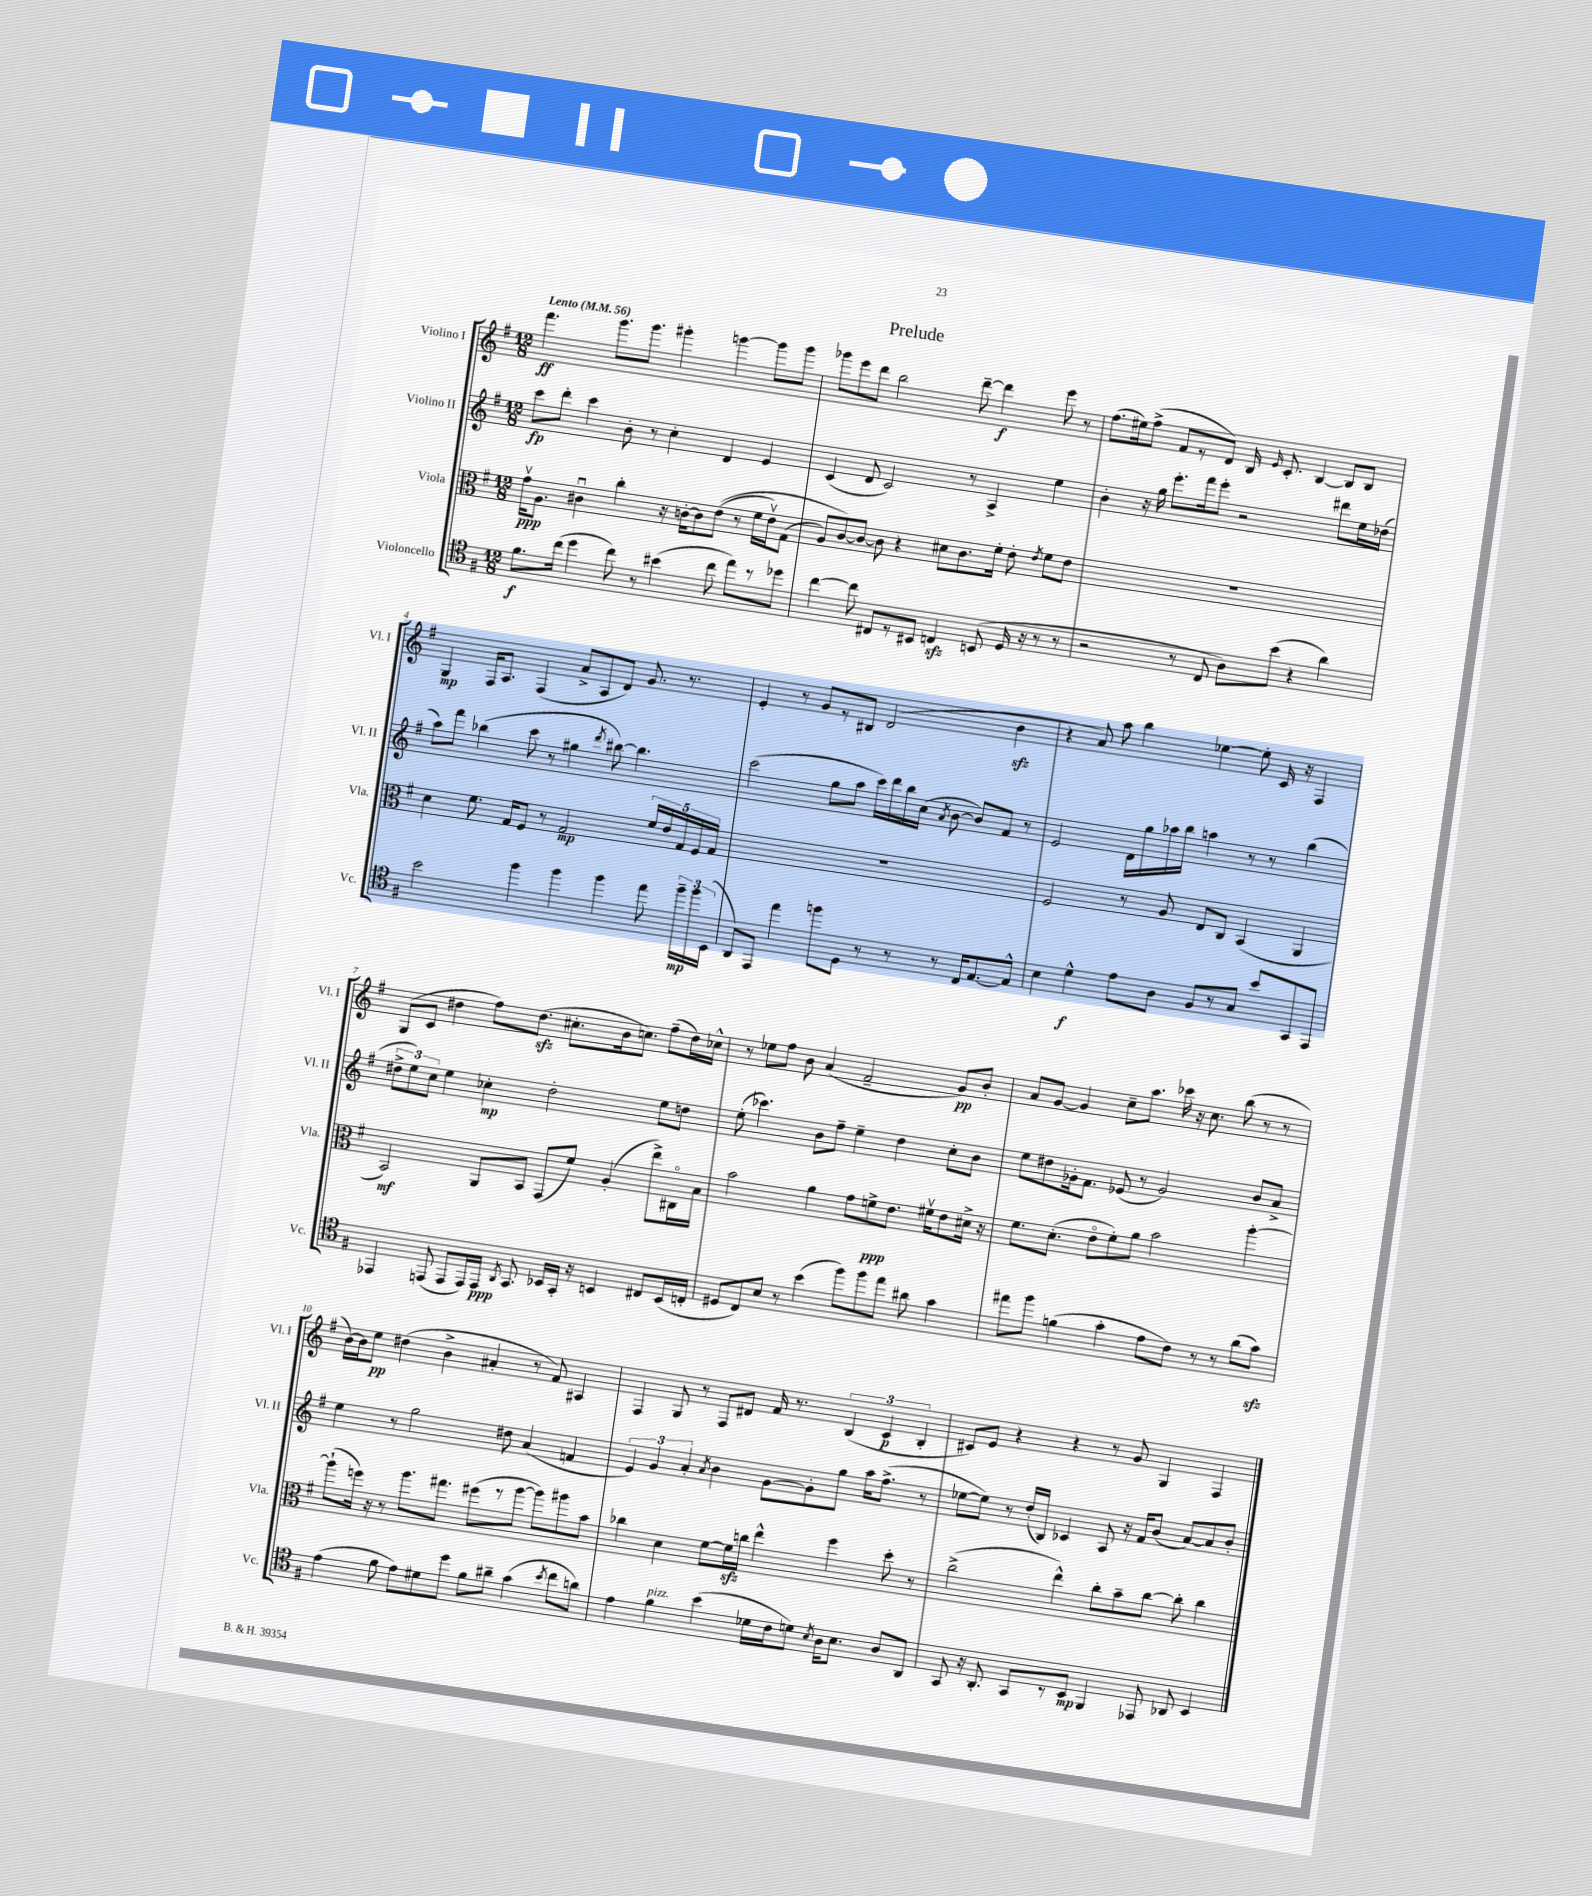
\header { title = "Prelude" }
<<
\new StaffGroup <<
\new Staff = "s0" \with { instrumentName = "Violino I" shortInstrumentName = "Vl. I" } {
    \clef treble \key g \major \numericTimeSignature \time 12/8 \tempo "Lento" 4 = 56
    \autoBeamOff fis'''4.\ff g'''8.[ g'''8.] gis'''4-. g'''4~ g'''8[ g'''8] |
    ges'''8[ e'''8 d'''8] b''2 d'''8~-- d'''4\f e'''8 r8 |
    fis''8.[( eis''16) fis''8]->( fis'8[ r8 d'8]) b16 \grace { e'16 } c'8.-. b4~ b8[ b8] |
    g4\mp fis16[ a8.] fis4( a'8[-> a8 d'8]) g'8. r8. |
    e'4-. r8 g'8[ r8 bis8] d'2( b'4\sfz |
    r4 a'8) a''8 b''4 ees''4~ ees''8-. c'16 r16 fis4 |
    g8[( c'8] dis''4 fis''8[) dis''8.]\sfz( cis''8.[-. b'16 c''8.]) fis''8[--( dis''16) ces''16]-^ |
    r8 ees''8[ fis''8] b'8 a'4( fis'2-- g'8[\pp) b'8]-. |
    a'8[ g'8]~ g'4 c''8[-- a''8.] ces'''16 r16 c''8. b''8( r8 r8 |
    b'16[~) b'16 e''8]\pp dis''4( b'4-> ais'4-. r8 fis'8) ais4 |
    fis4 g8 r8 fis8[ dis'8] fis'16 r8. \tuplet 3/2 { b4( c'4\p b4-. } |
    cis'8[) e'8] r4 r4 r8 g'8 g4 fis4 \bar "|." |
}
\new Staff = "s1" \with { instrumentName = "Violino II" shortInstrumentName = "Vl. II" } {
    \clef treble \key g \major \numericTimeSignature \time 12/8
    \autoBeamOff c'''8[\fp d'''8]-. c'''4 b'8-. r8 c''4-. d'4 e'4 |
    c'4( d'8 c'2) r8 a4-> e''4 |
    b'4-. r16 g''16 e'''8.[-. fis'''16 e'''8]-. r2 dis'''8[ e''16 des''16]( |
    a''8[) fis'''8] bes''4( c'''8 r8 gis''4 \acciaccatura { d'''8 } bis''8~) bis''4. |
    c'''2( g''8[ a''8] c'''16[) d'''16 b''16 c''16]( \acciaccatura { a'8 } b'8~ b'8[) fis'8] r8 |
    e'2 d'16[ g''16 aes''16 b''16] a''4 r8 r8 b''4( |
    \tuplet 3/2 { dis''8[-> e''8) c''8] } e''4 ces''4-.\mp dis''2-. e''8[ d''8] |
    e''8-.( ces'''4.) b'8[ fis''8]-- e''4-- d''4 c''8[-. b'8] |
    e''8[ dis''8 ges'16-. fis'8.] ees'8( r8 ges'2) b'8[ a'8]-> |
    e''4 r8 g''2 dis''8 a'4( f'4 |
    \tuplet 3/2 { e'4) g'4 a'4-. } \acciaccatura { a'8 } b'4 g'8[~ g'8-. g''8] a''16[ fis''8.]->( r8 |
    ees''8[~ ees''8]) r8 d''16[-.( b16]) ces'4 a8 r16 fis'16[ b'8]( a'8[~) a'8 b'8]-. \bar "|." |
}
\new Staff = "s2" \with { instrumentName = "Viola" shortInstrumentName = "Vla." } {
    \clef alto \key g \major \numericTimeSignature \time 12/8
    \autoBeamOff g'16[\upbow\ppp a8.] cis'4\downbow c''4-. r16 c'16[~-. c'8 e'8](\( r8 fis'16[ e'16\upbow) g8]( |
    a8[) c'8~\) c'8]~ c'8 r4 dis'8[ c'8. fis'16]-. e'8-. \acciaccatura { e'8 } fis'8[ e'8] |
    R1. |
    d'4 fis'8. g16[ fis8] r8 g2\mp \tuplet 5/4 { fis'16[ e'16 g16 fis16 g16] } |
    R1. |
    fis2 r8 a8 e8[ c8] b,4( a,4 |
    b,2\mf) a,8[ b,8] g,8[( fis'8]) a4-.( e''8[->) cis16\flageolet b16] |
    b'2 a'4 g'8[ f'8->\ppp e'8.] fis'16[\upbow e'8 dis'16]-> r16 |
    fis'8.[ d'8.]-.( e'8[\flageolet fis'8-.) a'8] b'2 a''4~-. |
    a''8[-!( f''16]) r16 r8 a''8.[ gis''8.] fis''8[( r8 a''8]~ a''8[) ais''8 b'8] |
    ces''4 d'4 fis'8[~ fis'16\sfz c''16] e''4-^ fis''4 d''8-. r8 |
    c''2->( e''4-^) c''8[-. b'8-- c''8]~ c''8-. c''4 \bar "|." |
}
\new Staff = "s3" \with { instrumentName = "Violoncello" shortInstrumentName = "Vc." } {
    \clef tenor \key g \major \numericTimeSignature \time 12/8
    \autoBeamOff fis'8.[\f c''16]( d''4 c''8) r8 bis'4( c''8 e''8[) r8 des''8] |
    c''4~ c''8 cis8[ r8 bis,8] c4\sfz b,8( d16 r16 r8 r8 |
    r2 r8 c8 a8[) b'8]( r4 a'4) |
    b'2 fis''4 fis''4 fis''4 e''8 \tuplet 3/2 { fis''16[--\mp fis''16 b,16]( } |
    a,8[) e,8] e''4 f''8[ d8] r8 r8 r8 c16[ e8.~ e8]-^ |
    b4 d'4-^\f e'8[ a8] fis8[ r8 g8] b'8[ g,8 e,8] |
    ees,4 e,8( e,8[ e,16) e,16]\ppp \acciaccatura { a,8 } g,8. bes,16[ g,16]-. r16 b,4 cis8[ b,16( c16]-. |
    dis8[ c8) b8] r8 b'4( fis''8[) fis''8 e''8] ais'8 g'4 |
    eis''8[ fis''8] f'4( g'4-. e'8[ c'8]) r8 r8 a'8[( g'8]\sfz) |
    e'4( fis'8 e'8[) dis'8 d''8] fis'8[ ais'8]-- g'4( \acciaccatura { b'8 } c''8[ a'8]) |
    e'4 fis'4^\markup { \italic "pizz." } b'4( des'16[ c'16 d'8]) \acciaccatura { b8 } a16[ b8.] a8[ a,8] |
    g,8 r16 a,8.-. g,8[ r8 b,8]\mp fis,4 ees,8 aes,8 b,4 \bar "|." |
}
>>
>>
